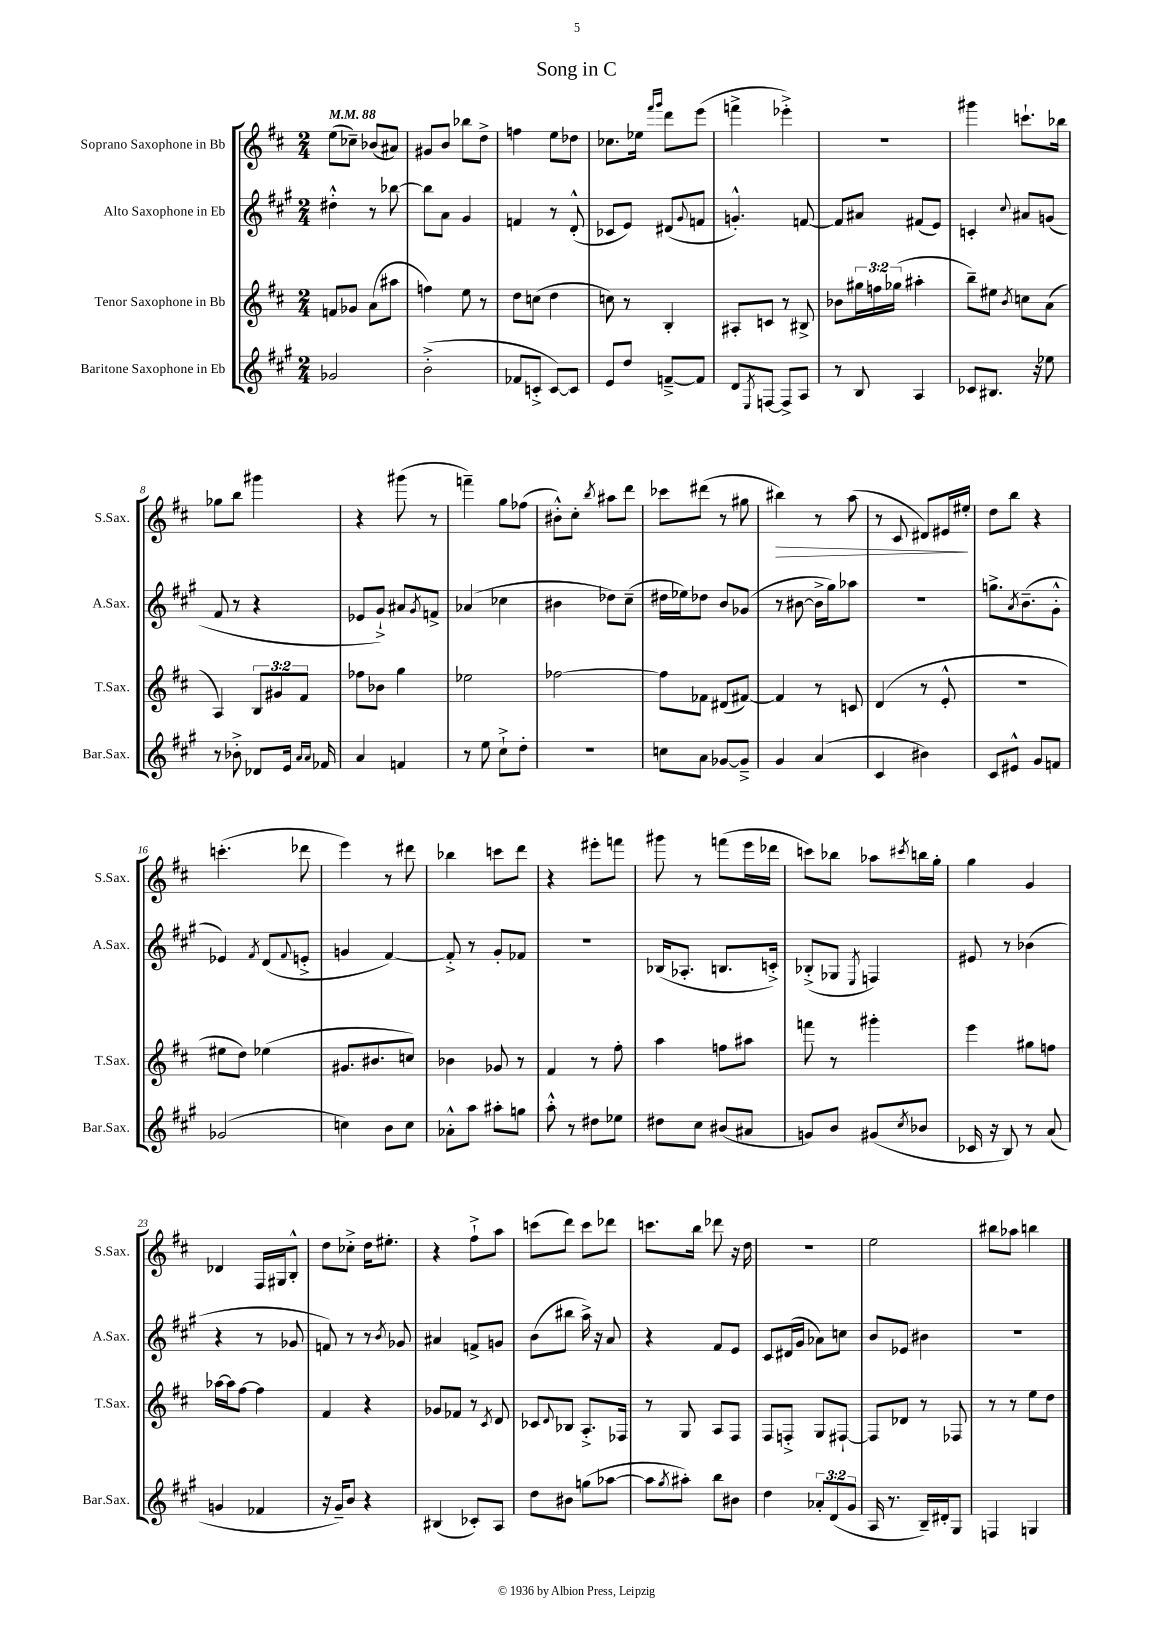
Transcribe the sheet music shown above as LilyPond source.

\header { title = "Song in C" }
<<
\new StaffGroup <<
\new Staff = "s0" \with { instrumentName = "Soprano Saxophone in Bb" shortInstrumentName = "S.Sax." } {
    \clef treble \key d \major \numericTimeSignature \time 2/4 \tempo 4 = 88
    e''8( ces''8--) bes'8( ais'8) |
    gis'8 b'8 bes''8 d''8-> |
    f''4 e''8 des''8 |
    ces''8. ees''16 \grace { fis'''16 g'''16 } d'''8 e'''8( |
    f'''4-> ees'''4-.->) |
    R2 |
    gis'''4 c'''8.-! bes''16 |
    ges''8 b''8 gis'''4 |
    r4 gis'''8( r8 |
    f'''4--) g''8 fes''8( |
    bis'8-.-^) cis''8-. \acciaccatura { b''8 } ais''8 d'''8 |
    ces'''8 dis'''8( r8 gis''8 |
    bis''4\>) r8 a''8( |
    r8 cis'8 dis'8) eis'16 eis''16-.\! |
    d''8 b''8 r4 |
    c'''4.-.( des'''8 |
    e'''4) r8 dis'''8 |
    bes''4 c'''8 d'''8 |
    r4 eis'''8-. f'''8 |
    gis'''8 r8 f'''8( e'''16 des'''16 |
    c'''8) bes''8 aes''8 \acciaccatura { cis'''8 } b''16 g''16-. |
    g''4 g'4 |
    des'4 fis16 gis16 b8-.-^ |
    d''8 ces''8-.-> d''16 eis''8.-. |
    r4 fis''8-!-> a''8 |
    c'''8( d'''8) c'''8 des'''8 |
    c'''8. b''16 des'''8 r16 d''16 |
    r2 |
    e''2 |
    bis''8 aes''8 b''4 \bar "|." |
}
\new Staff = "s1" \with { instrumentName = "Alto Saxophone in Eb" shortInstrumentName = "A.Sax." } {
    \clef treble \key a \major \numericTimeSignature \time 2/4
    dis''4-.-^ r8 bes''8~ |
    bes''8 a'8 gis'4 |
    f'4 r8 d'8-.-^( |
    ces'8 e'8) dis'8( \appoggiatura { gis'8 } f'8 |
    g'4.-.-^) f'8~ |
    f'8 ais'8 fis'8( e'8) |
    c'4-. \appoggiatura { cis''8 } ais'8 g'8( |
    fis'8 r8 r4 |
    ees'8 gis'8-!->) ais'8 \acciaccatura { gis'8 } f'8-> |
    aes'4( ces''4 |
    bis'4 des''8) cis''8--( |
    dis''16 ees''16) des''8 b'8 ges'8( |
    r8 bis'8~ bis'16-> gis''16) aes''8 |
    r2 |
    g''8.-> \acciaccatura { a'8 } b'8.--( gis'8-.-^ |
    ees'4) \acciaccatura { fis'8 } d'8( \appoggiatura { fis'8 } e'8-.-> |
    g'4 fis'4~) |
    fis'8-.-> r8 gis'8-. fes'8 |
    R2 |
    bes16( aes8.-. b8. c'16-.->) |
    bes8-.->( ges8 \acciaccatura { e8 } f4) |
    eis'8 r8 bes'4( |
    r4 r8 ges'8 |
    f'8) r8 r8 \acciaccatura { b'8 } ges'8 |
    ais'4 f'8-> g'8 |
    b'8( bis''8 a''16->) r16 a'8 |
    r4 fis'8 e'8 |
    cis'8 dis'16( gis'16 aes'8) c''8 |
    b'8 ees'8 bis'4 |
    R2 \bar "|." |
}
\new Staff = "s2" \with { instrumentName = "Tenor Saxophone in Bb" shortInstrumentName = "T.Sax." } {
    \clef treble \key d \major \numericTimeSignature \time 2/4 \override Staff.TupletNumber.text = #tuplet-number::calc-fraction-text
    f'8 ges'8 a'8( ais''8 |
    f''4) e''8 r8 |
    d''8 c''8( d''4 |
    c''8) r8 b4-. |
    ais8-. c'8 r8 bis8-> |
    bes'8 \tuplet 3/2 { gis''16 f''16 ges''16( } ais''4-. |
    b''8--) eis''8 \acciaccatura { b'8 } c''8 a'8( |
    a4) \tuplet 3/2 { b8 gis'8 fis'8 } |
    fes''8 bes'8 g''4 |
    ees''2 |
    fes''2~ |
    fes''8 fes'8 dis'8( fis'8~) |
    fis'4 r8 c'8 |
    d'4( r8 e'8-.-^ |
    r2 |
    eis''8 d''8) ees''4( |
    gis'8. bis'8. c''8) |
    bes'4 ges'8 r8 |
    fis'4 r8 fis''8-. |
    a''4 f''8 ais''8 |
    f'''8 r8 gis'''4-. |
    e'''4 gis''8 f''8 |
    aes''16~ aes''16 fis''8~ fis''4 |
    fis'4 r4 |
    ges'8 fes'8 r8 \acciaccatura { cis'8 } d'8 |
    ces'8 \appoggiatura { d'8 } bes8 a8.-.-> fes16 |
    r8 g8 a8 fis8 |
    fis8 f8-.-> g8 fis8~-! |
    fis8 des'8 r8 fes8 |
    r8 r8 e''8 d''8 \bar "|." |
}
\new Staff = "s3" \with { instrumentName = "Baritone Saxophone in Eb" shortInstrumentName = "Bar.Sax." } {
    \clef treble \key a \major \numericTimeSignature \time 2/4 \override Staff.TupletNumber.text = #tuplet-number::calc-fraction-text
    ges'2 |
    b'2-.->( |
    fes'8 c'8-.-> c'8~) c'8 |
    e'8 d''8 f'8~---> f'8 |
    d'8 \acciaccatura { e8 } f8~ f8-> a8 |
    r8 b8 a4 |
    ces'8 bis8. r16 ees''8 |
    r8 bes'8-.-> des'8 e'16 \grace { a'16 a'16 } fes'16 |
    a'4 f'4 |
    r8 e''8 cis''8-!-> d''8-. |
    R2 |
    c''8 a'8 ges'8~ ges'8---> |
    gis'4 a'4( |
    cis'4 bis'4) |
    cis'8 eis'8-^ gis'8 f'8 |
    ges'2( |
    c''4) b'8 c''8 |
    aes'8-.-^ a''8 ais''8-. g''8 |
    a''8-.-^ r8 dis''8 ees''8 |
    dis''8 cis''8 bis'8( ais'8 |
    g'8) b'8 gis'8( \acciaccatura { cis''8 } bes'8 |
    ces'16 r16 b8) r8 a'8( |
    g'4 fes'4 |
    r16 gis'16--) b'8 r4 |
    bis4( ces'8-.) a8 |
    d''8 bis'8 g''8( aes''8~ |
    aes''8 \acciaccatura { gis''8 } ais''8-.) b''8 bis'8 |
    d''4 \tuplet 3/2 { aes'8-. d'8( gis'8 } |
    a16 r8. b16--) dis'16-. gis8 |
    f4 g4 \bar "|." |
}
>>
>>
